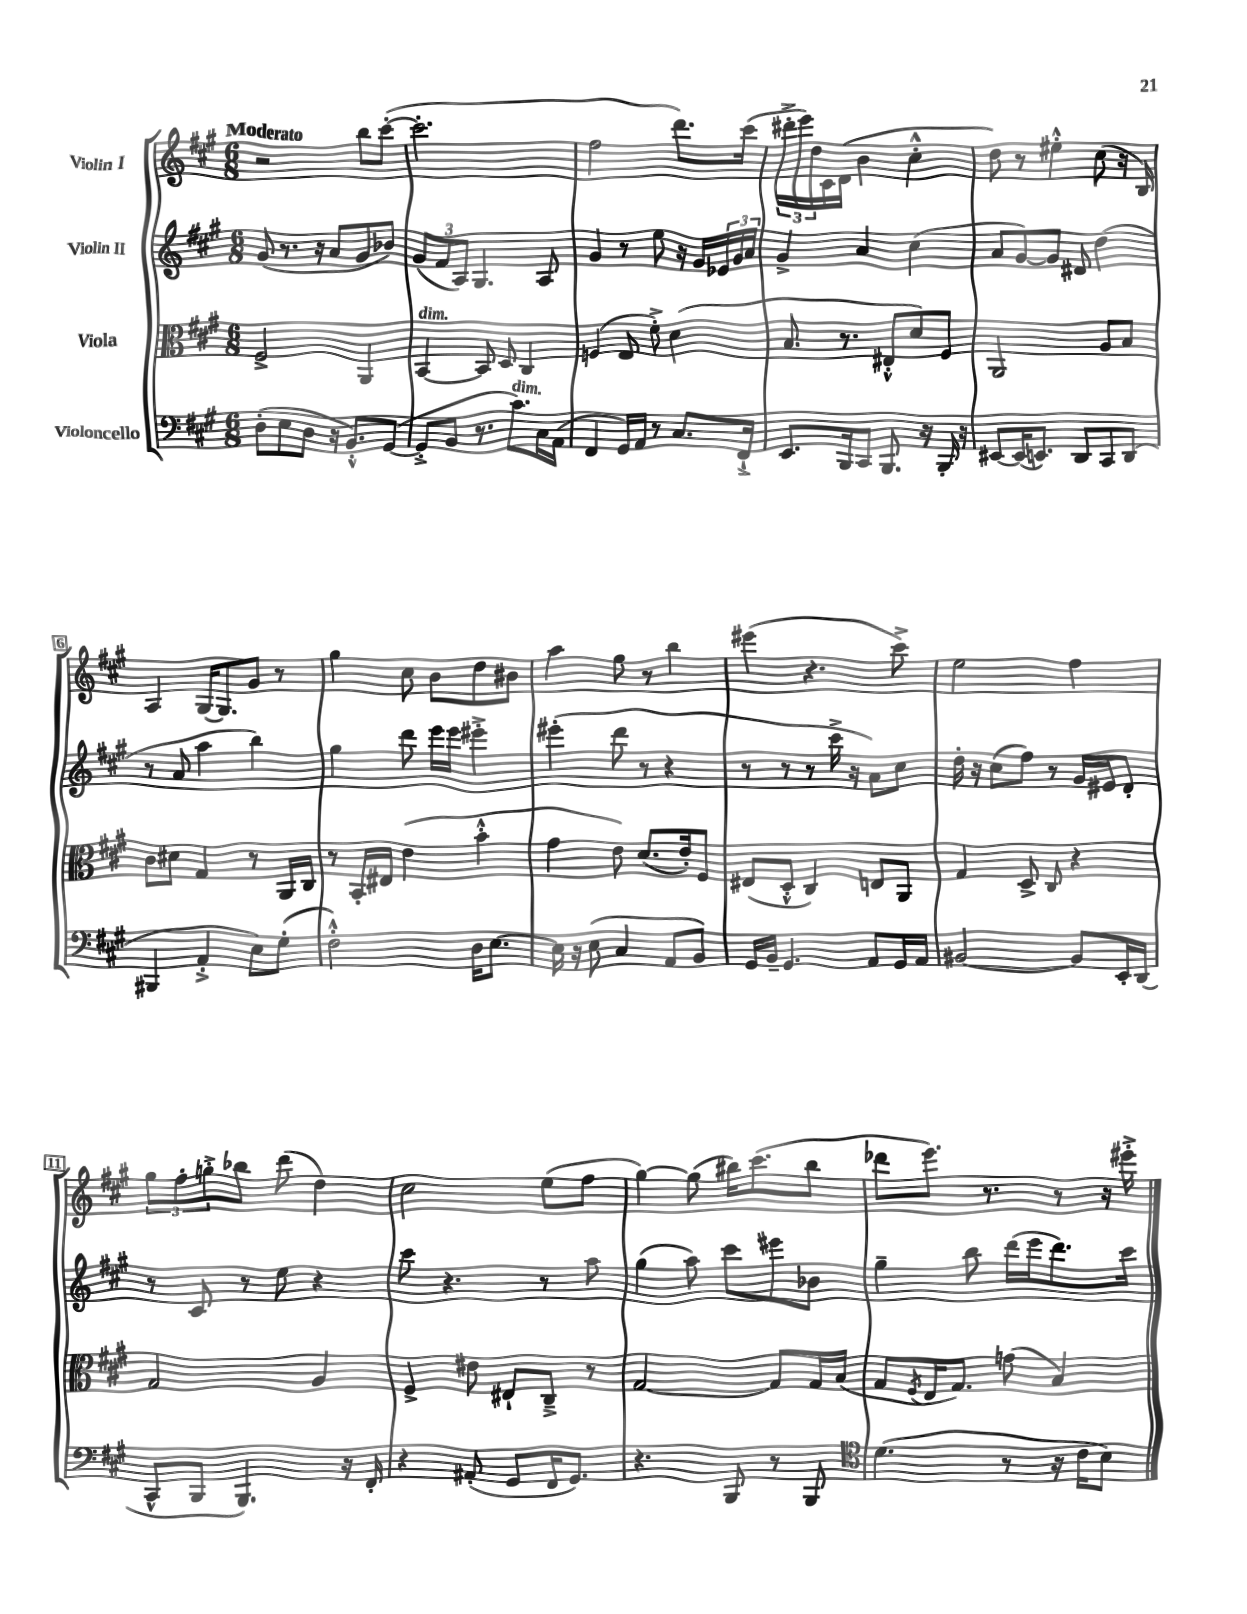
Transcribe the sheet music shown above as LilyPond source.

<<
\new StaffGroup <<
\new Staff = "s0" \with { instrumentName = "Violin I" } {
    \clef treble \key a \major \numericTimeSignature \time 6/8 \tempo "Moderato"
    r2 b''8 cis'''8~-.( |
    cis'''2.-. |
    fis''2 d'''8.) cis'''16( |
    \tuplet 3/2 { dis'''16-.-> e'''16) d''16 } cis'16 d'16( b'4 cis''4-.-^ |
    d''8) r8 eis''4-.-^ cis''8( r16 b16) |
    a4 gis16~ gis8. gis'8 r8 |
    gis''4 cis''8 b'8 d''8 bis'8 |
    a''4 gis''8 r8 b''4 |
    eis'''4( r4. cis'''8->) |
    e''2 fis''4 |
    \tuplet 3/2 { gis''8 fis''8-. g''8-.-> } bes''8 d'''8( d''4) |
    cis''2 e''8( fis''8 |
    gis''4~) gis''8( bis''16) cis'''8.( bis''8 |
    des'''8 e'''8.) r8. r8 r16 eis'''16-.-> \bar "|." |
}
\new Staff = "s1" \with { instrumentName = "Violin II" } {
    \clef treble \key a \major \numericTimeSignature \time 6/8
    gis'8( r8. r16 a'8 gis'8 bes'8) |
    \tuplet 3/2 { gis'8( fis'8 a8) } gis4. a8 |
    gis'4 r8 e''8 r16 gis'16 \tuplet 3/2 { ees'16 gis'16 a'16 } |
    gis'4-> a'4 cis''4( |
    a'8 gis'8~) gis'8 dis'8 d''4( |
    r8 a'8 a''4 b''4) |
    gis''4 d'''8 e'''16 e'''16 eis'''4-.-> |
    eis'''4-.( d'''8 r8 r4 |
    r8 r8 r8 cis'''16-> r16 a'8) cis''8 |
    d''16-. r16 cis''8( fis''8) r8 gis'16 eis'16 d'8-. |
    r8 cis'8 r8 e''8 r4 |
    cis'''8 r4. r8 a''8 |
    gis''4( a''8) cis'''8 eis'''8 bes'8 |
    gis''4-- b''8 d'''16( e'''16 d'''8.) cis'''16 \bar "|." |
}
\new Staff = "s2" \with { instrumentName = "Viola" } {
    \clef alto \key a \major \numericTimeSignature \time 6/8
    fis2-> a,4 |
    b,4~^\markup { \italic "dim." } b,8 d8 cis4 |
    f4( e8 fis'8-.->) d'4( |
    b8. r8. eis8-.-^ d'8) fis8 |
    a,2 a8 b8 |
    cis'8 dis'8 gis4 r8 a,16 cis16 |
    r8 b,16-. eis16 e'4( b'4-.-^ |
    gis'4 e'8) d'8.( e'16-.) fis8 |
    eis8( d8-.-^ cis4) e8 a,8 |
    gis4 d8-> cis8 r4 |
    gis2 a4 |
    fis4-> eis'8 eis8-! cis8---> r8 |
    gis2~ gis8 gis16 b16( |
    gis8 \acciaccatura { fis8 } e16 gis8.) g'8( b4) \bar "|." |
}
\new Staff = "s3" \with { instrumentName = "Violoncello" } {
    \clef bass \key a \major \numericTimeSignature \time 6/8
    d8-.( e8 d8 r16 b,8.-.-^) gis,8~( |
    gis,8-.-> b,8 r8. cis'8.^\markup { \italic "dim." }) cis16 a,16( |
    fis,4 gis,16) a,16 r8 cis8. fis,16-!-> |
    e,8. b,,16 cis,8 b,,8. r16 b,,16-. r16 |
    eis,8~ eis,16( e,8.) d,8 cis,8 d,8( |
    bis,,4 a,4-.-> e8) gis8-.( |
    fis2-.-^) d16 e8.~ |
    e16 r16 e8( cis4 a,8 b,8) |
    gis,16 b,16-- gis,4. a,8 gis,16 a,16 |
    bis,2~ bis,8 e,16-. d,16( |
    cis,8-^ b,,8 b,,4.) r16 fis,16-. |
    r4 ais,8-.( gis,8 fis,16 gis,8.) |
    r4. b,,8 r8 b,,8 |
    \clef tenor d'4.( r8 r16 cis'16 b8) \bar "|." |
}
>>
>>
\layout { \context { \Score \override BarNumber.stencil = #(make-stencil-boxer 0.1 0.3 ly:text-interface::print) } }
